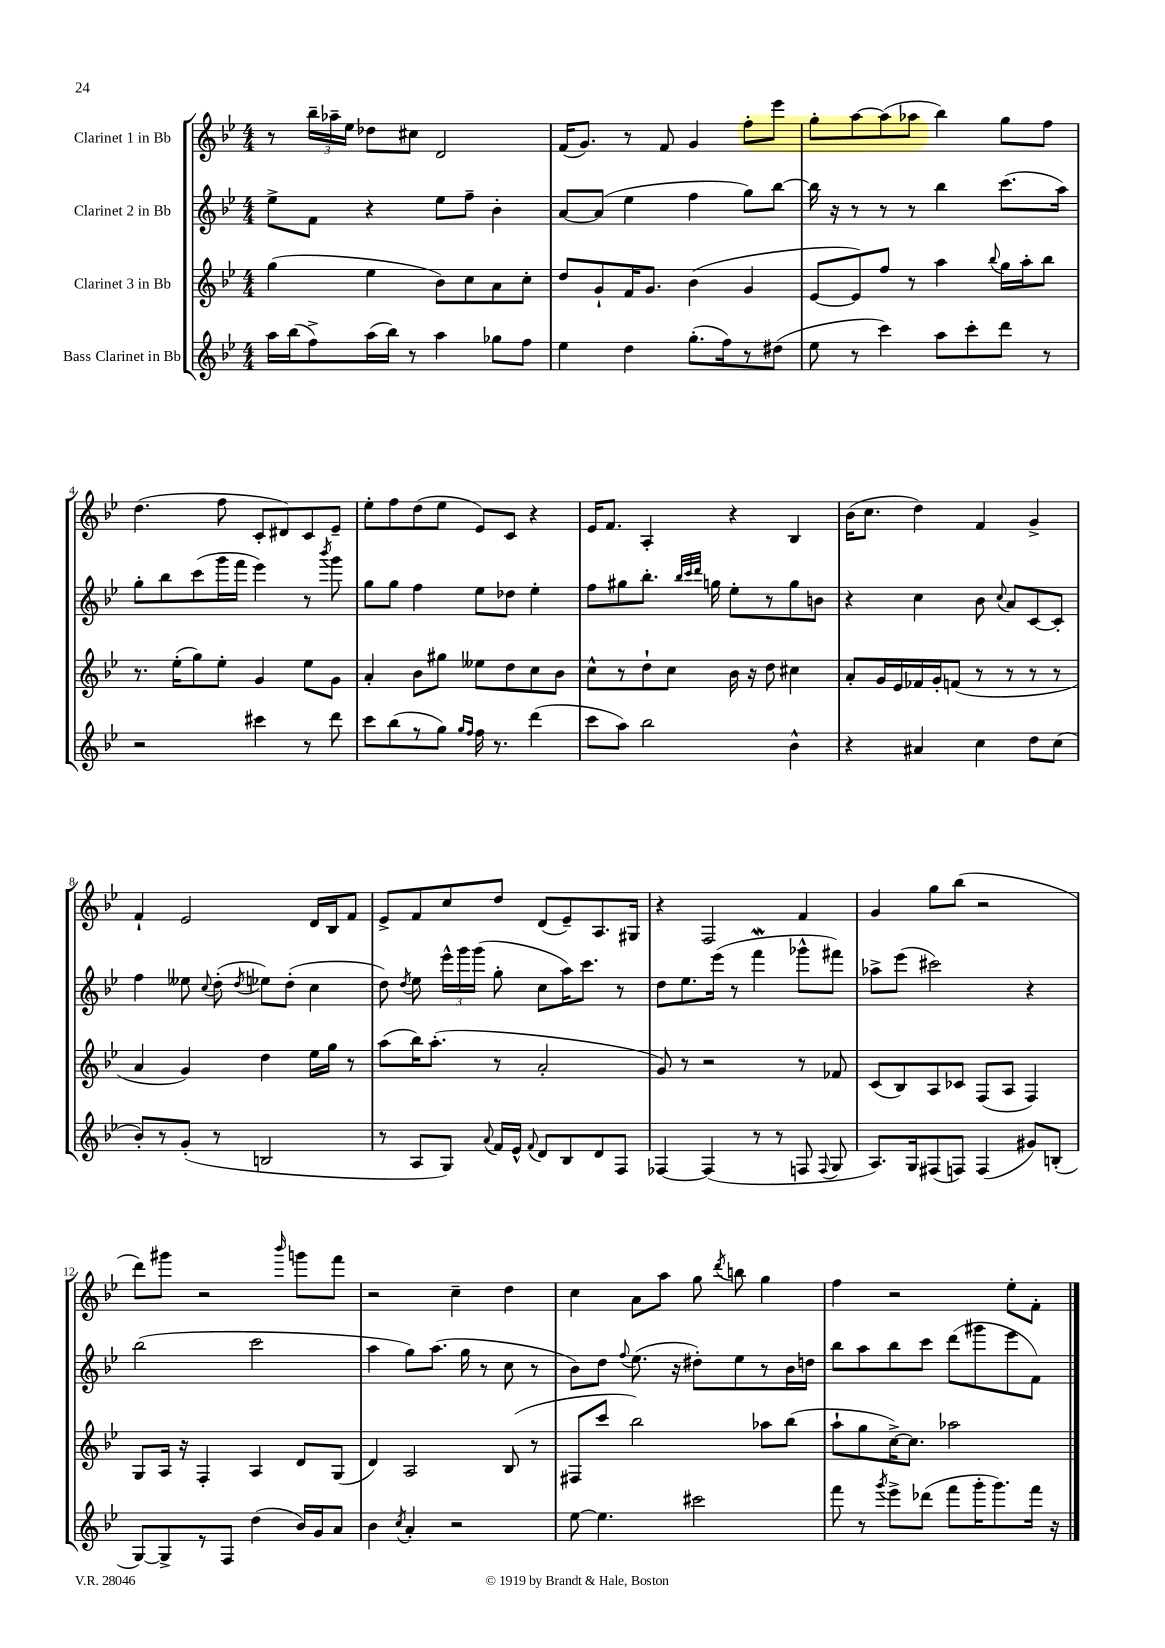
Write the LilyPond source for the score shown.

<<
\new StaffGroup <<
\new Staff = "s0" \with { instrumentName = "Clarinet 1 in Bb" } {
    \clef treble \key bes \major \numericTimeSignature \time 4/4
    \autoBeamOff r8 \tuplet 3/2 { bes''16[-- aes''16-- ees''16] } des''8[ cis''8] d'2 |
    f'16[( g'8.]) r8 f'8 g'4 f''8[-. ees'''8] |
    g''8[-. a''8~ a''8( aes''8] bes''4) g''8[ f''8] |
    d''4.( f''8 c'8[-. dis'8) c'8 ees'8]-- |
    ees''8[-. f''8 d''8( ees''8] ees'8[) c'8] r4 |
    ees'16[ f'8.] a4-. r4 bes4 |
    bes'16[( c''8.] d''4) f'4 g'4-> |
    f'4-! ees'2 d'16[ bes16 f'8] |
    ees'8[-> f'8 c''8 d''8] d'8[( ees'8--) a8. gis16] |
    r4 f2 f'4 |
    g'4 g''8[ bes''8]( r2 |
    d'''8[) gis'''8] r2 \grace { bes'''16 } g'''8[ f'''8] |
    r2 c''4-- d''4 |
    c''4 a'8[ a''8] g''8 \acciaccatura { d'''8 } b''8 g''4 |
    f''4 r2 ees''8[-. f'8]-. \bar "|." |
}
\new Staff = "s1" \with { instrumentName = "Clarinet 2 in Bb" } {
    \clef treble \key bes \major \numericTimeSignature \time 4/4
    \autoBeamOff ees''8[-> f'8] r4 ees''8[ f''8]-- bes'4-. |
    a'8[~ a'8]( ees''4 f''4 g''8[) bes''8]~ |
    bes''16 r16 r8 r8 r8 bes''4 c'''8.[( a''16]) |
    g''8[-. bes''8 c'''8( g'''16 f'''16] ees'''4) r8 \acciaccatura { bes'''8 } g'''8 |
    g''8[ g''8] f''4 ees''8[ des''8] ees''4-. |
    f''8[ gis''8 bes''8.]-. \grace { bes''32[ c'''32 d'''32] } g''16 ees''8[-. r8 g''8 b'8] |
    r4 c''4 bes'8 \appoggiatura { c''8 } a'8[ c'8~ c'8]-. |
    f''4 eeses''8 \appoggiatura { c''8 } d''8-.( \acciaccatura { d''8 } ees''8[) d''8]-.( c''4 |
    d''8) \acciaccatura { d''8 } ees''8 \tuplet 3/2 { ees'''16[-^ g'''16 g'''16]( } g''8-. c''8[ a''16) c'''8.] r8 |
    d''8[ ees''8. ees'''16]( r8 f'''4\mordent ges'''8[-^ fis'''8]) |
    aes''8[-> ees'''8]( cis'''2) r4 |
    bes''2( c'''2 |
    a''4 g''8[) a''8.]( g''16 r8 c''8 r8 |
    bes'8[) d''8] \appoggiatura { f''8 } ees''8.( r16 dis''8[-.) ees''8 r8 bes'16 d''16] |
    bes''8[ a''8 bes''8 c'''8] d'''8[( gis'''8 ees'''8 f'8]) \bar "|." |
}
\new Staff = "s2" \with { instrumentName = "Clarinet 3 in Bb" } {
    \clef treble \key bes \major \numericTimeSignature \time 4/4
    \autoBeamOff g''4( ees''4 bes'8[) c''8 a'8 c''8]-. |
    d''8[ g'8-! f'16 g'8.] bes'4( g'4 |
    ees'8[~ ees'8) f''8] r8 a''4 \appoggiatura { bes''8 } g''16[ a''16-. bes''8] |
    r8. ees''16[-.( g''8) ees''8]-. g'4 ees''8[ g'8] |
    a'4-. bes'8[ gis''8] eeses''8[ d''8 c''8 bes'8] |
    c''8[-^ r8 d''8-! c''8] bes'16 r16 d''8 cis''4 |
    a'8[-. g'16 ees'16 fes'16 g'16-. f'8]( r8 r8 r8 r8 |
    a'4 g'4) d''4 ees''16[ g''16] r8 |
    a''8[( bes''16) a''8.]-.( r8 a'2-. |
    g'8) r8 r2 r8 fes'8 |
    c'8[( bes8) a8 ces'8] f8[( a8] f4) |
    g8[ a16] r16 f4-. a4 d'8[ g8]( |
    d'4) a2 bes8( r8 |
    fis8[ c'''8] bes''2) aes''8[ bes''8]( |
    a''8[-! g''8 c''16~->) c''8.] aes''2 \bar "|." |
}
\new Staff = "s3" \with { instrumentName = "Bass Clarinet in Bb" } {
    \clef treble \key bes \major \numericTimeSignature \time 4/4
    \autoBeamOff a''16[ bes''16( f''8->) a''16( bes''16]) r8 a''4 ges''8[ f''8] |
    ees''4 d''4 g''8.[-.( f''16) r8 dis''8]( |
    ees''8 r8 c'''4) a''8[ c'''8-. d'''8] r8 |
    r2 cis'''4 r8 d'''8 |
    c'''8[ bes''8( r8 g''8]) \grace { g''16[ f''16] } f''16 r8. d'''4( |
    c'''8[ a''8]) bes''2 bes'4-^ |
    r4 ais'4 c''4 d''8[ c''8]( |
    bes'8[-.) r8 g'8]-.( r8 b2 |
    r8 a8[ g8]) \appoggiatura { a'8 } f'16[ ees'16]-^ \appoggiatura { f'8 } d'8[ bes8 d'8 f8] |
    fes4~ fes4( r8 r8 f8 \appoggiatura { f8 } g8 |
    a8.[) g16 fis8( f8]) f4( gis'8[) b8]-.( |
    g8[~) g8-> r8 f8] d''4( bes'16[) g'16 a'8] |
    bes'4 \acciaccatura { c''8 } a'4-. r2 |
    ees''8~ ees''4. cis'''2 |
    f'''8 r8 \acciaccatura { g'''8 } ees'''8[-> des'''8]( f'''8[ g'''16-. g'''8.) f'''16] r16 \bar "|." |
}
>>
>>
